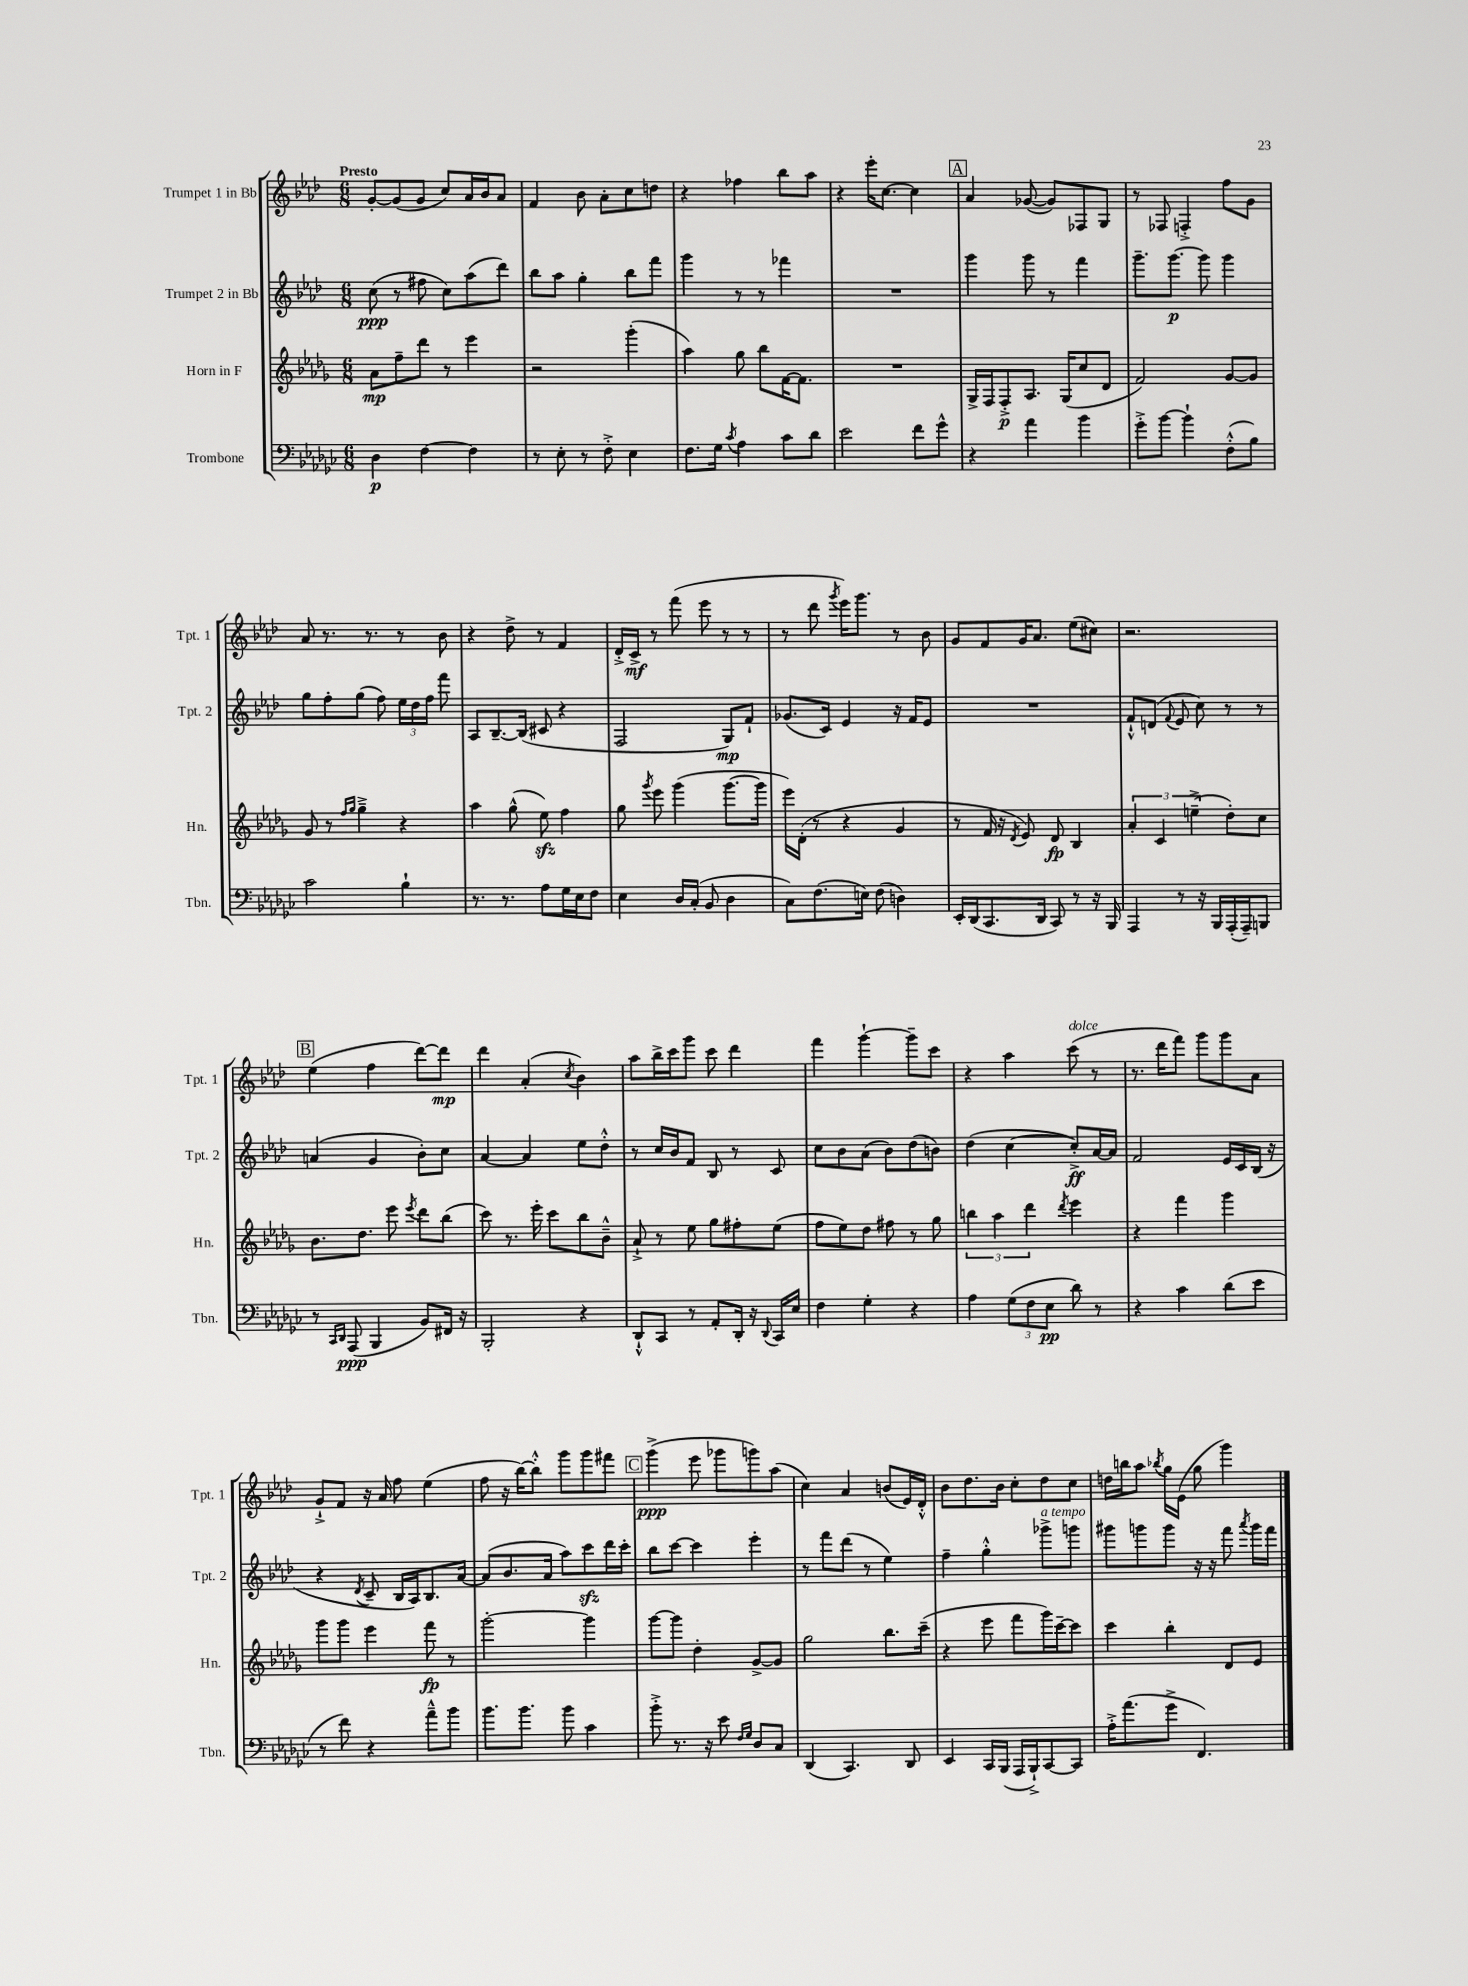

**kern	**dynam	**kern	**dynam	**kern	**dynam	**kern	**dynam
*part4	*part4	*part3	*part3	*part2	*part2	*part1	*part1
*staff4	*staff4	*staff3	*staff3	*staff2	*staff2	*staff1	*staff1
*I"Trombone	*	*I"Horn in F	*	*I"Trumpet 2 in Bb	*	*I"Trumpet 1 in Bb	*
*I'Tbn.	*	*I'Hn.	*	*I'Tpt. 2	*	*I'Tpt. 1	*
*clefF4	*	*clefG2	*	*clefG2	*	*clefG2	*
*k[b-e-a-d-g-c-]	*	*k[b-e-a-d-g-]	*	*k[b-e-a-d-]	*	*k[b-e-a-d-]	*
*M6/8	*	*M6/8	*	*M6/8	*	*M6/8	*
=1	=1	=1	=1	=1	=1	=1	=1
!	!	!	!	!	!	!LO:TX:a:B:t=Presto	!
4D-\	p	8a-\L	mp	(8cc\	ppp	[8g'/L	.
.	.	8ff~\	.	8r	.	(8g/]	.
[4F\	.	8ddd-\J	.	8ff#X\	.	8g/J	.
.	.	8r	.	8cc\L)	.	8cc/L)	.
4F\]	.	4eee-\	.	(8aa-\	.	16a-/L	.
.	.	.	.	.	.	16b-/J	.
.	.	.	.	8ddd-\J)	.	8a-/J	.
=2	=2	=2	=2	=2	=2	=2	=2
8r	.	2r	.	8bb-\L	.	4f/	.
8E-'\	.	.	.	8aa-\J	.	.	.
8r	.	.	.	4gg'\	.	8b-\	.
8F'^\	.	.	.	.	.	8a-'\L	.
4E-\	.	(4ggg-'\	.	8bb-\L	.	8cc\	.
.	.	.	.	8fff\J	.	8ddn\J	.
=3	=3	=3	=3	=3	=3	=3	=3
8.F\L	.	4aa-\)	.	4ggg\	.	4r	.
16G-\Jk	.	.	.	.	.	.	.
8qc-/	.	.	.	.	.	.	.
4A-\	.	8gg-\	.	8r	.	4ff-X\	.
.	.	8bb-\L	.	8r	.	.	.
8c-\L	.	[16f\K	.	4fff-X\	.	8bb-\L	.
.	.	8.f\J]	.	.	.	.	.
8d-\J	.	.	.	.	.	8aa-\J	.
=4	=4	=4	=4	=4	=4	=4	=4
2e-\	.	2.r	.	2.r	.	4r	.
.	.	.	.	.	.	16eee-'\KL	.
.	.	.	.	.	.	[8.cc\J	.
8f\L	.	.	.	.	.	4cc\]	.
8g-^^\J	.	.	.	.	.	.	.
!!LO:REH:place=s1:t=A
=5	=5	=5	=5	=5	=5	=5	=5
4r	.	16G-^/LL	.	4ggg\	.	4a-/	.
.	.	16F/J	.	.	.	.	.
.	.	8F'^/	p	.	.	.	.
4a-\	.	8.A-/J	.	8ggg\	.	([8g-X/	.
.	.	.	.	8r	.	8g-/L])	.
.	.	(16G-/KL	.	.	.	.	.
4b-\	.	8cc/	.	4fff\	.	8F-X/	.
.	.	8d-/J	.	.	.	8G/J	.
=6	=6	=6	=6	=6	=6	=6	=6
8g-'^\L	.	2f/)	.	8.ggg~\L	.	8r	.
[8b-\J	.	.	.	.	.	8F-X/	.
.	.	.	.	[8.ggg\J	p	.	.
4b-`\]	.	.	.	.	.	4Fn'^/	.
.	.	.	.	8ggg\]	.	.	.
(8F'^^\L	.	[8g-/L	.	4ggg\	.	8ff\L	.
8B-\J)	.	8g-/J]	.	.	.	8g\J	.
!!LO:LB:g=z
=7	=7	=7	=7	=7	=7	=7	=7
2c-\	.	8g-/	.	8gg\L	.	8a-/	.
.	.	8r	.	8ff'\	.	8.r	.
.	.	16qqff/LL	.	.	.	.	.
.	.	16qqgg-/JJ	.	.	.	.	.
.	.	4gg-~^\	.	(8gg\J	.	.	.
.	.	.	.	.	.	8.r	.
.	.	.	.	8ff\)	.	.	.
4B-`\	.	4r	.	24ee-\LL	.	8r	.
.	.	.	.	24dd-\	.	.	.
.	.	.	.	24ff\JJ	.	.	.
.	.	.	.	8fff\	.	8b-\	.
=8	=8	=8	=8	=8	=8	=8	=8
8.r	.	4aa-\	.	8A-/L	.	4r	.
.	.	.	.	[8.B-~/	.	.	.
8.r	.	.	.	.	.	.	.
.	.	(8gg-^^\	.	.	.	8dd-^\	.
.	.	.	.	(16B-/Jk]	.	.	.
8A-\L	.	8ee-zz\)	.	8c#X/	.	8r	.
16G-\L	.	4ff\	.	4r	.	4f/	.
16E-\J	.	.	.	.	.	.	.
8F\J	.	.	.	.	.	.	.
=9	=9	=9	=9	=9	=9	=9	=9
4E-\	.	8gg-\	.	2F/	.	16d-'^/LL	.
.	.	.	.	.	.	16c^/JJ	mf
.	.	8qggg-/	.	.	.	.	.
.	.	8eee-\	.	.	.	8r	.
16D-/LL	.	(4ggg-\	.	.	.	(8fff\	.
(16C-'/JJ	.	.	.	.	.	.	.
8BB-/	.	.	.	.	.	8eee-\	.
4D-\	.	[8.ggg-\L	.	8G/L)	mp	8r	.
.	.	.	.	8f`/J	.	8r	.
.	.	16ggg-\Jk]	.	.	.	.	.
=10	=10	=10	=10	=10	=10	=10	=10
8C-\L)	.	16eee-\LL)	.	(8.g-X/L	.	8r	.
.	.	(16d-'\JJ	.	.	.	.	.
(8.F\	.	8r	.	.	.	8ddd-\	.
.	.	.	.	16c/Jk)	.	.	.
.	.	.	.	.	.	8qggg/	.
.	.	4r	.	4e-/	.	16eee-\KL)	.
16En\Jk)	.	.	.	.	.	8.ggg\J	.
(8F\	.	.	.	.	.	.	.
4Dn\)	.	4g-/	.	16r	.	8r	.
.	.	.	.	16f/KL	.	.	.
.	.	.	.	8e-/J	.	8b-\	.
=11	=11	=11	=11	=11	=11	=11	=11
16EE-'/LL	.	8r	.	2.r	.	8g/L	.
(16DD-/J	.	.	.	.	.	.	.
8.CC-/	.	16f/	.	.	.	8f/	.
.	.	16r	.	.	.	.	.
.	.	8qd-/	.	.	.	.	.
.	.	8e-/)	.	.	.	16g/K	.
16DD-/Jk	.	.	.	.	.	8.a-/J	.
8CC-/)	.	8d-/	fp	.	.	.	.
8r	.	4B-/	.	.	.	(8ee-\L	.
16r	.	.	.	.	.	8cc#X\J)	.
16BBB-/	.	.	.	.	.	.	.
=12	=12	=12	=12	=12	=12	=12	=12
4AAA-/	.	6a-'/	.	8f`^^/L	.	2.r	.
.	.	.	.	(8dn/J	.	.	.
.	.	6c/	.	.	.	.	.
.	.	.	.	8qqf/	.	.	.
8r	.	.	.	8e-/	.	.	.
.	.	(6een~^\	.	.	.	.	.
16r	.	.	.	8cc\)	.	.	.
16BBB-/LL	.	.	.	.	.	.	.
(16AAA-'/	.	8dd-'\L)	.	8r	.	.	.
16AAA-~/J)	.	.	.	.	.	.	.
8BBBn/J	.	8cc\J	.	8r	.	.	.
!!LO:LB:g=z
!!LO:REH:place=s1:t=B
=13	=13	=13	=13	=13	=13	=13	=13
8r	.	8.b-\L	.	(4an/	.	(4ee-\	.
16qqCC-/LL	.	.	.	.	.	.	.
16qqDD-/JJ	.	.	.	.	.	.	.
(8AAA-/	ppp	.	.	.	.	.	.
.	.	8.dd-\J	.	.	.	.	.
4BBB-/	.	.	.	4g/	.	4ff\	.
.	.	8eee-\	.	.	.	.	.
.	.	8qeee-/	.	.	.	.	.
8BB-/L)	.	8ddd-\L	.	8b-'\L)	.	[8ddd-\L)	.
16FF#X/Jk	.	(8bb-\J	.	8cc\J	.	8ddd-\J]	mp
16r	.	.	.	.	.	.	.
=14	=14	=14	=14	=14	=14	=14	=14
2BBB-'/	.	8ccc\)	.	[4a-/	.	4ddd-\	.
.	.	8.r	.	.	.	.	.
.	.	.	.	4a-/]	.	(4a-'/	.
.	.	16eee-'\	.	.	.	.	.
.	.	8ccc\L	.	.	.	.	.
.	.	.	.	.	.	8qcc/	.
4r	.	8bb-\	.	8ee-\L	.	4b-\)	.
.	.	8b-~^^\J	.	8dd-'^^\J	.	.	.
=15	=15	=15	=15	=15	=15	=15	=15
8DD-`^^/L	.	8a-`^/	.	8r	.	8aa-\L	.
8CC-/J	.	8r	.	16cc/LL	.	16bb-^\L	.
.	.	.	.	16b-/J	.	16ccc\J	.
8r	.	8ee-\	.	8f/J	.	8ggg\J	.
8AA-'/L	.	8gg-\L	.	8B-/	.	8ccc\	.
16DD-'/Jk	.	8ff#X'\	.	8r	.	4ddd-\	.
16r	.	.	.	.	.	.	.
8qqDD-/	.	.	.	.	.	.	.
16CC-/LL	.	(8ee-\J	.	8c/	.	.	.
16E-/JJ	.	.	.	.	.	.	.
=16	=16	=16	=16	=16	=16	=16	=16
4F\	.	8ff\L	.	8cc\L	.	4fff\	.
.	.	8ee-\)	.	8b-\	.	.	.
4G-'\	.	8dd-\J	.	(8a-\J	.	[4ggg`\	.
.	.	8ff#X\	.	8b-\L)	.	.	.
4r	.	8r	.	(8dd-\	.	8ggg~\L]	.
.	.	8gg-\	.	8bn\J)	.	8ccc\J	.
=17	=17	=17	=17	=17	=17	=17	=17
4A-\	.	6bbn\	.	(4dd-\	.	4r	.
.	.	6aa-\	.	.	.	.	.
(12G-\L	.	.	.	[4cc\	.	4aa-\	.
12F\	.	6ddd-\	.	.	.	.	.
12E-\J	pp	.	.	.	.	.	.
.	.	8qddd-/	.	.	.	.	.
!	!	!	!	!	!	!LO:TX:a:i:t=dolce	!
8d-\)	.	4eee-\	.	8cc'^/L])	ff	(8ccc\	.
8r	.	.	.	[16a-/L	.	8r	.
.	.	.	.	16a-/JJ]	.	.	.
=18	=18	=18	=18	=18	=18	=18	=18
4r	.	4r	.	2f/	.	8.r	.
.	.	.	.	.	.	16ddd-\KL	.
4c-\	.	4fff\	.	.	.	8fff\J)	.
.	.	.	.	.	.	8ggg\L	.
(8d-\L	.	4ggg-\	.	16e-/LL	.	8ggg\	.
.	.	.	.	16c/	.	.	.
8e-\J	.	.	.	(16B-/JJ	.	8a-\J	.
.	.	.	.	16r	.	.	.
!!LO:LB:g=z
=19	=19	=19	=19	=19	=19	=19	=19
8r	.	8ggg-\L	.	4r	.	8g`^/L	.
8f\)	.	8ggg-\J	.	.	.	8f/J	.
.	.	.	.	8qd-/	.	.	.
4r	.	4eee-\	.	8c~/	.	16r	.
.	.	.	.	.	.	16a-/	.
.	.	.	.	16B-/LL	.	8ff\	.
.	.	.	.	16A-/J)	.	.	.
8a-~^^\L	.	8fff\	fp	8.B-/	.	(4ee-\	.
8b-\J	.	8r	.	.	.	.	.
.	.	.	.	[16a-/Jk	.	.	.
=20	=20	=20	=20	=20	=20	=20	=20
8.b-\L	.	[2ggg-'\	.	(8a-/L]	.	8ff\	.
.	.	.	.	8.b-/	.	16r	.
8.b-\J	.	.	.	.	.	[16bb-\KL)	.
.	.	.	.	.	.	8bb-'^^\J]	.
.	.	.	.	16a-/Jk	.	.	.
8b-\	.	.	.	8aa-\L)	.	8ggg\L	.
4c-\	.	4ggg-\]	.	8ccczz\	.	8ggg\	.
.	.	.	.	16ddd-\L	.	8fff#X\J	.
.	.	.	.	16ccc'\JJ	.	.	.
!!LO:REH:place=s1:t=C
=21	=21	=21	=21	=21	=21	=21	=21
8b-'^\	.	[8ggg-\L	.	8bb-\L	.	(4ggg^\	ppp
8.r	.	8ggg-\J]	.	[8ccc\J	.	.	.
.	.	4dd-'\	.	4ccc\]	.	8eee-\	.
16r	.	.	.	.	.	.	.
8e-\	.	.	.	.	.	8ggg-X\L	.
16qqF/LL	.	.	.	.	.	.	.
16qqG-/JJ	.	.	.	.	.	.	.
8D-/L	.	[8g-^/L	.	4eee-'\	.	8gggn\)	.
8C-/J	.	8g-/J]	.	.	.	(8aa-\J	.
=22	=22	=22	=22	=22	=22	=22	=22
(4DD-/	.	2gg-\	.	8r	.	4cc\)	.
.	.	.	.	8fff\L	.	.	.
4.CC-/)	.	.	.	(8ddd-\J	.	4a-/	.
.	.	.	.	8r	.	.	.
.	.	8.bb-\L	.	4ee-\)	.	(8bn/L	.
8DD-/	.	.	.	.	.	16e-/L)	.
.	.	(16ccc~\Jk	.	.	.	16d-'^^/JJ	.
=23	=23	=23	=23	=23	=23	=23	=23
4EE-/	.	4r	.	4ff~\	.	8b-\L	.
.	.	.	.	.	.	8.dd-\	.
16CC-/LL	.	8eee-\	.	4gg'^^\	.	.	.
(16BBB-/JJ	.	.	.	.	.	16b-\Jk	.
16AAA-/LL	.	8fff\L	.	.	.	8cc'\L	.
16BBB-`^/J)	.	.	.	.	.	.	.
!	!	!	!	!LO:TX:a:i:t=a tempo	!	!	!
[8CC-/	.	16ggg-\L)	.	8ggg-X^\L	.	8dd-\	.
.	.	[16ccc~\J	.	.	.	.	.
8CC-/J]	.	8ccc\J]	.	8gggn\J	.	8cc\J	.
=24	=24	=24	=24	=24	=24	=24	=24
16A-'^\KL	.	4ccc\	.	8ggg#X\L	.	16ddn\LL	.
(8.a-\	.	.	.	.	.	16bbn\J	.
.	.	.	.	8gggn\	.	8aa-\J	.
.	.	.	.	.	.	8qbb-X/	.
8g-^\J	.	4bb-'\	.	8ggg\J	.	16gg\LL	.
.	.	.	.	.	.	(16e-\JJ	.
4.FF/)	.	.	.	16r	.	8gg\	.
.	.	.	.	16r	.	.	.
.	.	8d-/L	.	8fff\	.	4ggg\)	.
.	.	.	.	8qaaa-/	.	.	.
.	.	8e-/J	.	16ggg\LL	.	.	.
.	.	.	.	16fff\JJ	.	.	.
==	==	==	==	==	==	==	==
*-	*-	*-	*-	*-	*-	*-	*-
